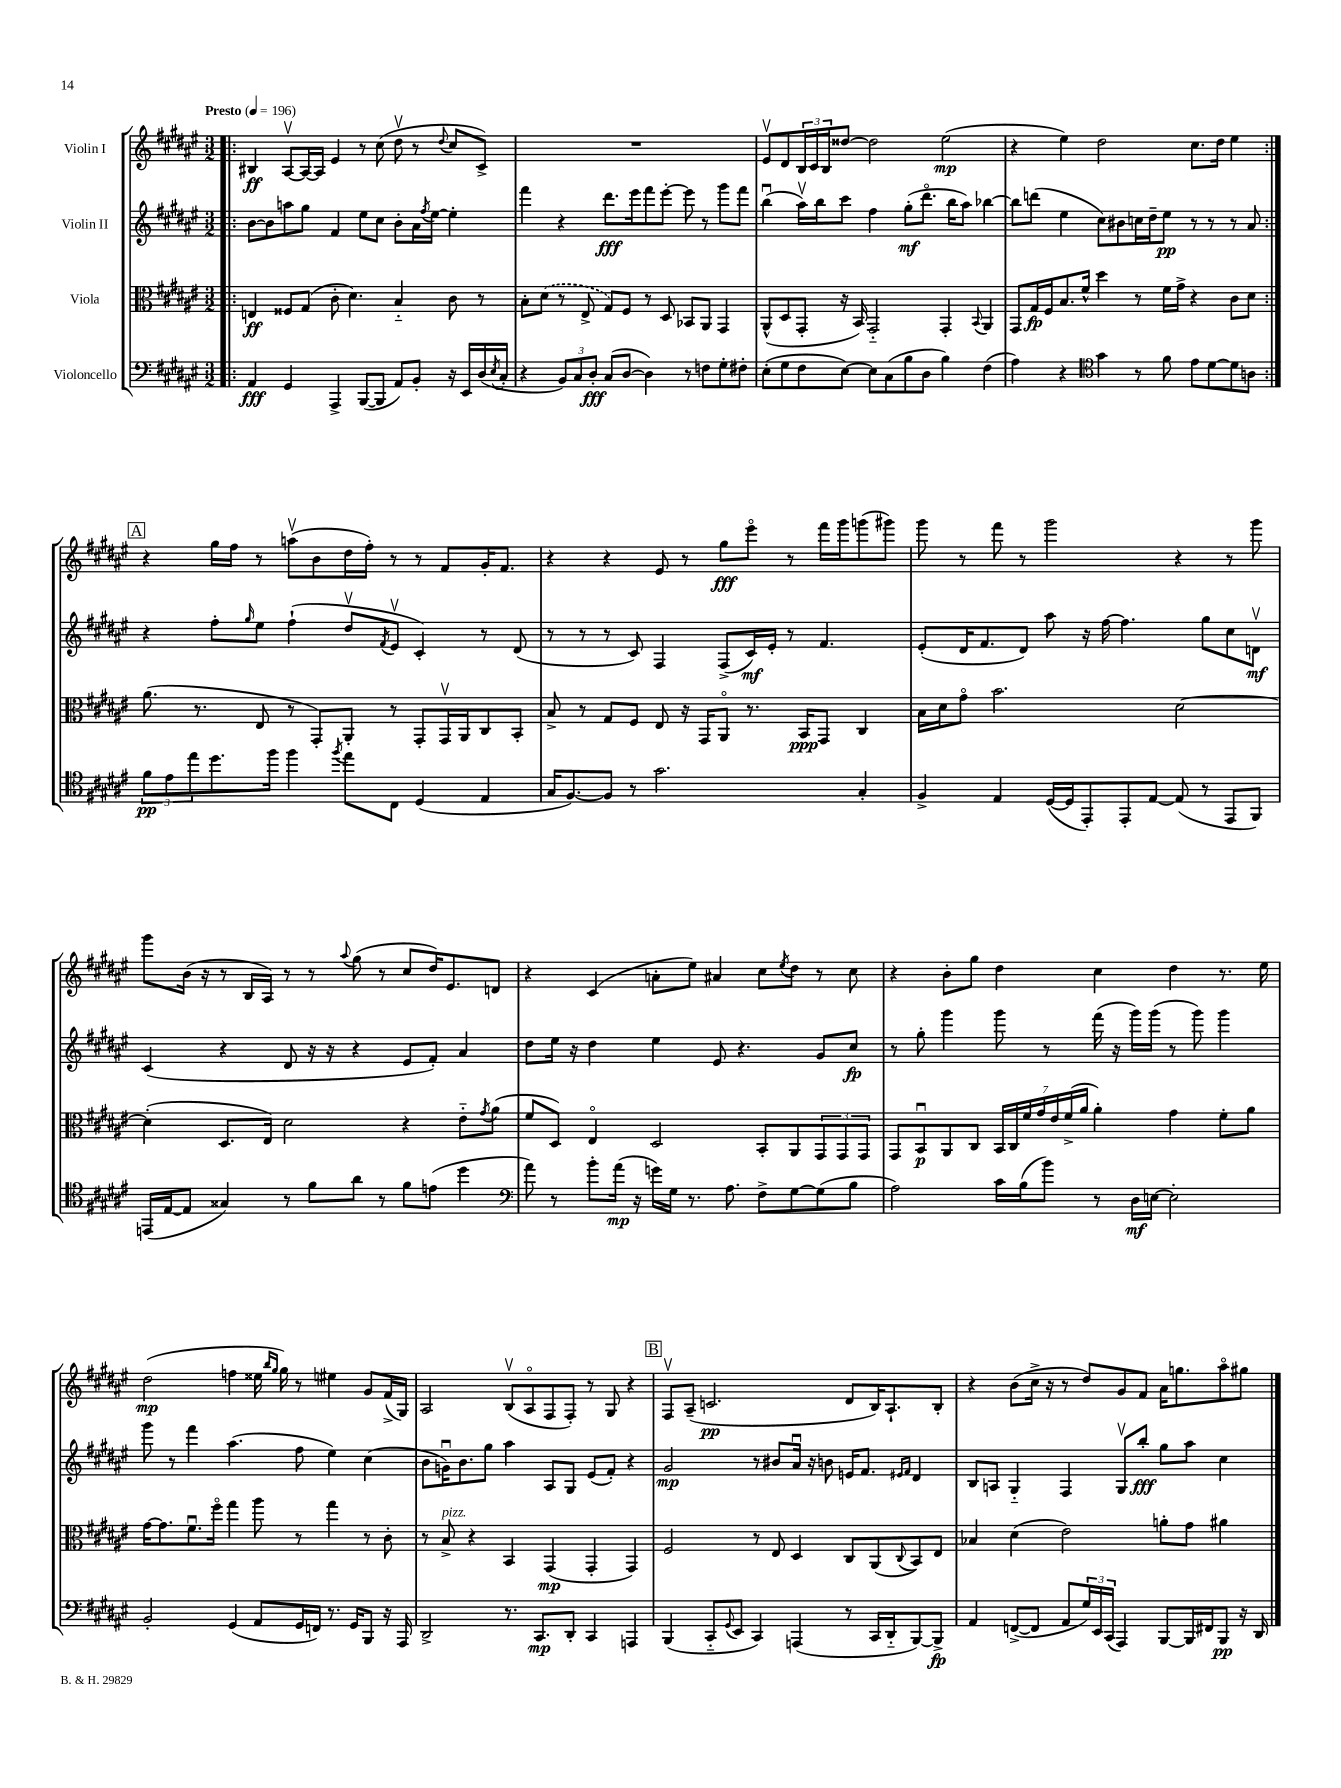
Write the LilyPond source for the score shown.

<<
\new StaffGroup <<
\new Staff = "s0" \with { instrumentName = "Violin I" } {
    \clef treble \key fis \major \numericTimeSignature \time 3/2 \tempo "Presto" 4 = 196
    \repeat volta 2 { \bar ".|:" bis4\ff ais8~\upbow ais16~ ais16 eis'4 r8 cis''8( dis''8\upbow r8 \appoggiatura { dis''8 } cis''8 cis'8->) |
    R1. |
    eis'8\upbow dis'8 \tuplet 3/2 { b16 cis'16 b16 } disis''8~ disis''2 eis''2\mp( |
    r4 eis''4) dis''2 cis''8. dis''16 eis''4 | }
    \mark \markup { \box "A" } r4 gis''16 fis''16 r8 a''8\upbow( b'8 dis''16 fis''16-.) r8 r8 fis'8 gis'16-. fis'8. |
    r4 r4 eis'8 r8 gis''8\fff eis'''8\flageolet r8 fis'''16 gis'''16 g'''8( gis'''8) |
    gis'''8 r8 fis'''8 r8 gis'''2 r4 r8 gis'''8 |
    gis'''8 b'16( r16 r8 b16 ais16) r8 r8 \appoggiatura { ais''8 } gis''8( r8 cis''8 dis''16) eis'8. d'8 |
    r4 cis'4( a'8-. eis''8) ais'4 cis''8 \acciaccatura { eis''8 } dis''8 r8 cis''8 |
    r4 b'8-. gis''8 dis''4 cis''4 dis''4 r8. eis''16 |
    dis''2\mp( f''4 eisis''16 \grace { b''16 gis''16 } gis''16) r8 eis''4 gis'8 fis'16->( gis16) |
    ais2 b8\upbow( ais8\flageolet fis8 fis8-.) r8 gis8 r4 |
    \mark \markup { \box "B" } fis8\upbow ais8--( c'2.\pp dis'8 b16) ais8.-! b8-. |
    r4 b'8( cis''16-> r16 r8 dis''8) gis'8 fis'8 ais'16 g''8. ais''8\flageolet gis''8 \bar "|." |
}
\new Staff = "s1" \with { instrumentName = "Violin II" } {
    \clef treble \key fis \major \numericTimeSignature \time 3/2
    \repeat volta 2 { \bar ".|:" b'8~ b'8 a''8 gis''8 fis'4 eis''8 cis''8 b'8-. ais'16 \acciaccatura { fis''8 } eis''16~ eis''4-. |
    fis'''4 r4 dis'''8.\fff eis'''16 fis'''8 eis'''8~-. eis'''8 r8 gis'''8 fis'''8 |
    b''4\downbow( ais''16\upbow) b''16 cis'''8 fis''4 gis''8-.\mf( dis'''8.\flageolet b''16 ais''8) bes''4~ |
    bes''8 d'''8( eis''4 cis''8) bis'8 c''16 dis''16-- eis''8\pp r8 r8 r8 ais'8 | }
    \mark \markup { \box "A" } r4 fis''8-. \grace { gis''16 } eis''8 fis''4-!( dis''8\upbow \acciaccatura { fis'8 } eis'8\upbow cis'4-.) r8 dis'8( |
    r8 r8 r8 cis'8) fis4 fis8->( cis'16\mf) eis'16-. r8 fis'4. |
    eis'8-.( dis'16 fis'8. dis'8) ais''8 r16 fis''16~ fis''4. gis''8 cis''8 d'8\upbow\mf |
    cis'4( r4 dis'8 r16 r16 r4 eis'8 fis'8-.) ais'4 |
    dis''8 eis''16 r16 dis''4 eis''4 eis'8 r4. gis'8 cis''8\fp |
    r8 gis''8-. gis'''4 gis'''8 r8 fis'''16( r16 gis'''16) gis'''16( r8 gis'''8) gis'''4 |
    gis'''8 r8 fis'''4 ais''4.( fis''8 eis''4) cis''4( |
    b'8 g'16\downbow) b'8. gis''8 ais''4 ais8 gis8 eis'8( fis'8-.) r4 |
    \mark \markup { \box "B" } gis'2\mp r8 bis'8 ais'16\downbow r16 b'8 e'16 fis'8. \grace { eis'16 fis'16 } dis'4 |
    b8 a8 gis4-_ fis4 gis8\upbow b''8-.\fff gis''8 ais''8 cis''4 \bar "|." |
}
\new Staff = "s2" \with { instrumentName = "Viola" } {
    \clef alto \key fis \major \numericTimeSignature \time 3/2
    \repeat volta 2 { \bar ".|:" e4\ff fisis8 gis8( cis'8-. dis'4.) b4-_ cis'8 r8 |
    b8-. \once \slurDashed dis'8( r8 eis8-> gis8) fis8 r8 dis8 bes,8 ais,8 gis,4 |
    ais,8-^( dis8 gis,8-. r16 b,16) gis,2-_ gis,4-. \appoggiatura { b,8 } ais,4 |
    gis,8 gis16\fp fis16 b8. fis'16-^ dis''4 r8 fis'16 gis'16-> r4 cis'8 dis'8 | }
    \mark \markup { \box "A" } ais'8.( r8. eis8 r8 gis,8-.) ais,8-. r8 gis,8-. gis,16\upbow ais,16 cis8 b,8-. |
    b8-> r8 gis8 fis8 eis8 r16 gis,16 ais,8\flageolet r8. b,16\ppp gis,8 cis4 |
    b16 dis'16 gis'8\flageolet b'2. dis'2~ |
    dis'4-.( dis8. eis16) dis'2 r4 eis'8-_ \acciaccatura { gis'8 } ais'8( |
    fis'8 dis8) eis4\flageolet dis2 b,8-. ais,8 \tuplet 3/2 { gis,8 gis,8 gis,8 } |
    gis,8 b,8\downbow\p ais,8 cis8 \tuplet 7/4 { b,16 cis16 fis'16 gis'16 eis'16 fis'16->( ais'16 } ais'4-.) gis'4 fis'8-. ais'8 |
    gis'16~ gis'8. fis'8.\downbow fis''16\flageolet gis''4 ais''8 r8 gis''4 r8 cis'8-. |
    r8 b8->^\markup { \italic "pizz." } r4 b,4 gis,4\mp( gis,4-. gis,4) |
    \mark \markup { \box "B" } fis2 r8 eis8 dis4 cis8 ais,8( \appoggiatura { cis8 } b,8) eis8 |
    bes4 dis'4( eis'2) a'8-. gis'8 ais'4 \bar "|." |
}
\new Staff = "s3" \with { instrumentName = "Violoncello" } {
    \clef bass \key fis \major \numericTimeSignature \time 3/2
    \repeat volta 2 { \bar ".|:" ais,4\fff gis,4 ais,,4-> b,,8~( b,,8 ais,8) b,8-. r16 eis,16 dis16( \acciaccatura { eis8 } cis16-. |
    r4 \tuplet 3/2 { b,8) cis8 dis8-.\fff } cis8( dis8~ dis4) r8 f8 gis8-. fis8-. |
    eis8-.( gis8 fis8 eis8~) eis8 cis8( b8 dis8 b4) fis4( |
    ais4) r4 \clef tenor gis'4 r8 fis'8 eis'8 dis'8~ dis'8 a8 | }
    \mark \markup { \box "A" } \tuplet 3/2 { fis'8\pp eis'8 eis''8 } dis''8. fis''16 fis''4 \acciaccatura { fis''8 } eis''8 cis8 dis4( eis4 |
    gis16 fis8.~) fis8 r8 gis'2. gis4-. |
    fis4-> eis4 dis16~( dis16 eis,8-.) eis,8-. eis8~ eis8( r8 eis,8 fis,8) |
    e,16( eis16~ eis8 gisis4) r8 fis'8 ais'8 r8 fis'8 e'8( dis''4 |
    \clef bass ais'8) r8 b'8-. ais'16\mp( r16 g'16) gis16 r8. ais8. fis8-> gis8~ gis8( b8 |
    ais2) cis'16 b16( b'8) r8 dis16\mf e16~ e2-. |
    b,2-. gis,4( ais,8 gis,16 f,16) r8. gis,16 b,,8 r16 ais,,16 |
    dis,2-> r8. cis,8.\mp dis,8-. cis,4 a,,4 |
    \mark \markup { \box "B" } b,,4( cis,8-_ \appoggiatura { gis,8 } eis,8 cis,4) a,,4( r8 cis,16 dis,16-_ b,,8~) b,,8->\fp |
    ais,4 f,8~->( f,8 ais,8 \tuplet 3/2 { gis16) eis,16 cis,16( } ais,,4) b,,8~ b,,16 fis,16 b,,8\pp r16 dis,16 \bar "|." |
}
>>
>>
\layout { \context { \Score \remove "Bar_number_engraver" } }
